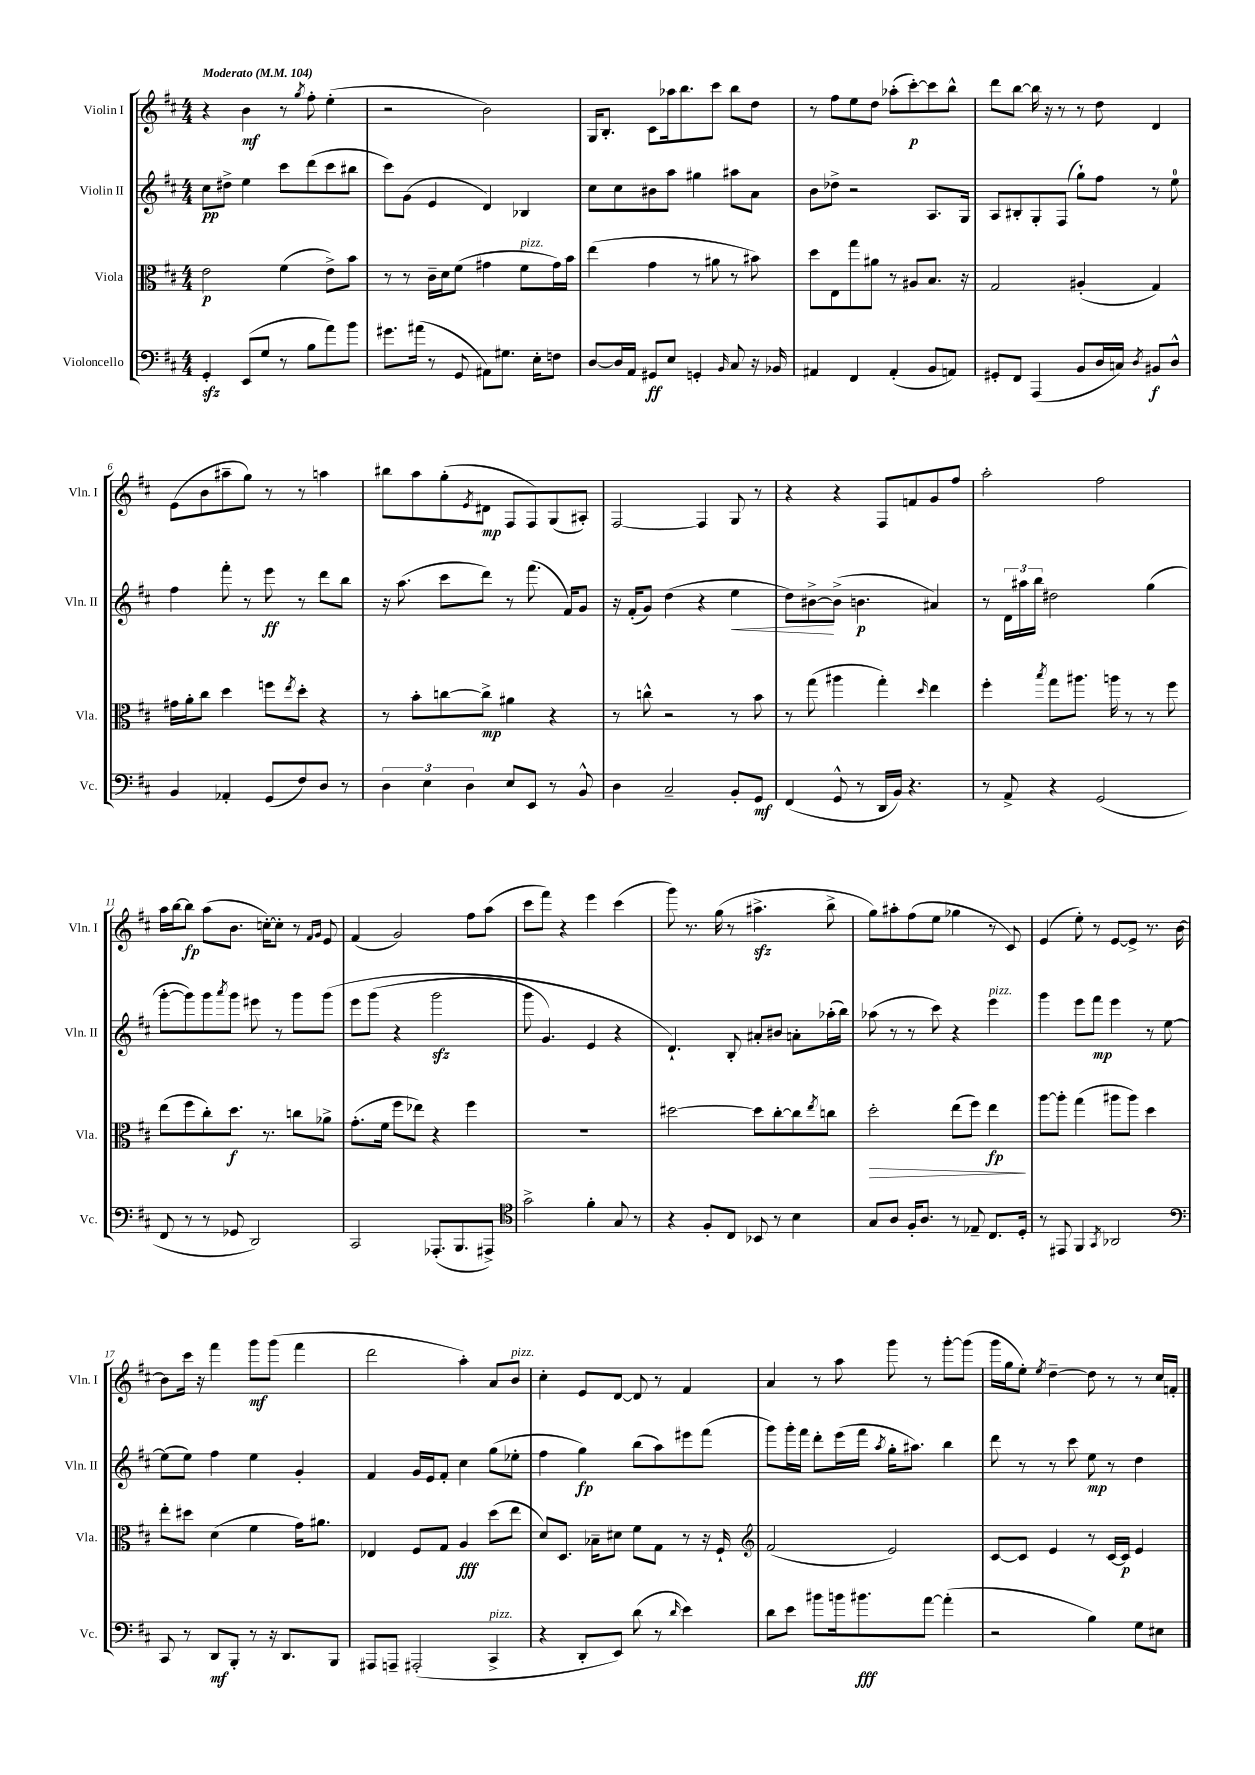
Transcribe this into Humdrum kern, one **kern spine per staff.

**kern	**kern	**kern	**kern
*staff4	*staff3	*staff2	*staff1
*clefF4	*clefC3	*clefG2	*clefG2
*k[f#c#]	*k[f#c#]	*k[f#c#]	*k[f#c#]
*M4/4	*M4/4	*M4/4	*M4/4
*MM104	*MM104	*MM104	*MM104
4GG'	2e	8cc#	4r
.	.	8dd#^	.
(8EE	.	4ee	4b
8G	.	.	.
8r	(4f#	8ccc#	8r
.	.	.	8qgg
8B	.	(8ddd	8ff#'
8a)	8e^)	8ccc#	(4ee'
8b	8b	8bb#	.
=	=	=	=
8.g#	8r	8ccc#)	2r
.	8r	(8g	.
(16a#	.	.	.
8r	16c#~	4e	.
.	16d	.	.
8GG	(8f#	.	.
8AA#)	4g#	4d)	2b)
8.G#	.	.	.
.	8f#	4B-	.
16E'	.	.	.
8F	16g#)	.	.
.	16b	.	.
=	=	=	=
[8D	(4ee	8cc#	16G
.	.	.	8.B'
16D]	.	8cc#	.
16AA	.	.	.
8GG#	4g	8b#	8c#
8E	.	8aa	16aa-
.	.	.	8.bb
4GG'	8r	4gg#	.
.	8a#	.	8ccc#
16qqBB	.	.	.
8C#	8r	8aa#	8bb
16r	8b#)	8a	8dd
16BB-	.	.	.
=	=	=	=
4AA#	8dd	8b	8r
.	8E	8dd-^	8ff#
4FF#	8gg	2r	8ee
.	8a#	.	8dd
(4AA#'	8r	.	(8aa-'
.	8A#	.	[8ccc#')
8BB	8.B	8.A	8ccc#]
8AA)	.	.	8bb^^
.	16r	16G	.
=	=	=	=
8GG#'	2G	8A	8ddd
8FF#	.	8B#'	[8bb
(4AAA	.	8G'	16bb]
.	.	.	16r
.	.	(8F#	8r
8BB	(4A#'	8gg`)	8r
16D	.	8ff#	8dd
16C)	.	.	.
8qD	.	.	.
8BB#	4G)	8r	4d
8D^^	.	8ee	.
=	=	=	=
4BB	16g#	4ff#	(8e
.	16a'	.	.
.	8cc#	.	8b
4AA-'	4dd	8fff#'	8aa#~
.	.	8r	8gg)
(8GG	8ff	8eee	8r
.	8qee	.	.
8F#)	8dd'	8r	8r
8D	4r	8ddd	4aa
8r	.	8bb	.
=	=	=	=
6D	8r	16r	8bb#
.	.	(8.aa	.
.	8b'	.	8aa
6E	.	.	.
.	[8cc	8ccc#	(8gg'
6D	.	.	.
.	.	.	8qe
.	8cc^]	8ddd)	8d#
8E	4a#	8r	8F#
8EE	.	(8.fff#	8F#)
8r	4r	.	(8G
.	.	16f#)	.
8BB^^	.	8g	8A#')
=	=	=	=
4D	8r	16r	[2F#
.	.	(16f#'	.
.	8cc^^	8g)	.
2C#~	2r	(4dd	.
.	.	4r	4F#]
8BB'	8r	4ee	8G
8GG	8b	.	8r
=	=	=	=
(4FF#	8r	8dd)	4r
.	(8gg	[8b#^	.
8GG^^	4aa#	(8b#^]	4r
8r	.	4.b	.
16DD	4gg')	.	8F#
16BB)	.	.	.
4.r	.	.	8f
.	16qqdd	.	.
.	4ee	4a#)	8g
.	.	.	8ff#
=	=	=	=
8r	4ff#'	8r	2aa'
8AA^	.	24d	.
.	.	24aa#	.
.	.	24bb	.
.	8qbb	.	.
4r	8gg	2dd#	.
.	8.aa#	.	.
(2GG	.	.	2ff#
.	16aa	.	.
.	8r	.	.
.	8r	(4gg	.
.	8ff#	.	.
=	=	=	=
8FF#	(8ee	[8ggg'	16aa
.	.	.	[16bb
8r	8ff#	8ggg])	8bb]
8r	8cc#')	8ggg	(8aa
.	.	8qaaa	.
8GG-	8.dd	8ggg	8.b
2DD)	.	8eee#	.
.	8.r	.	[16cc')
.	.	8r	8cc']
.	8cc	8ggg	8r
.	.	.	16qqf#
.	.	.	16qqg
.	8a-^	&(8ggg	8e
=	=	=	=
2CC#	(8.g'	8eee	(4f#
.	.	(8ggg	.
.	16f#	.	.
.	8ff#	4r	2g)
.	8ee-)	.	.
(8.AAA-'	4r	2ggg	.
8.BBB	.	.	.
.	4ff#	.	8ff#
8AAA#^)	.	.	(8aa
=	=	=	=
*clefC4	*	*	*
2g^	1r	8ggg	8ccc#
.	.	4.g)	8fff#)
.	.	.	4r
4f#'	.	4e	4eee
8G	.	4r	(4ccc#
8r	.	.	.
=	=	=	=
4r	[2dd#	4.d`&)	8ggg)
.	.	.	8.r
8F#'	.	.	.
.	.	.	(16gg
8C#	.	8B'	8r
8BB-	8dd#]	8a#'	4.aa#^
8r	[8cc#'	8b#	.
4B	8cc#]	8a'	.
.	8qee	.	.
.	8cc	(16aa-'	8bb^
.	.	16bb)	.
=	=	=	=
8G	2dd'	(8aa-	8gg)
8A	.	8r	8aa#'
16F#'	.	8r	(8ff#
8.A	.	.	.
.	.	8ccc#)	8ee
8r	(8ee	4r	4gg-
8E-~	8ff#)	.	.
8.C#	4ee	4eee	8r
.	.	.	8c#)
16D'	.	.	.
=	=	=	=
8r	[8aa	4ggg	(4e
8EE#	8aa']	.	.
4FF#	(4gg	8eee	8ee')
.	.	8fff#	8r
8qGG	.	.	.
2AA-	8aa#	4eee	[8e
.	8aa#)	.	8e^]
.	4dd	8r	8.r
.	.	[8ee	.
.	.	.	[16b
=	=	=	=
*clefF4	*	*	*
8CC#	8ee'	(8ee]	8b]
8r	8dd#	8ee)	16ccc#
.	.	.	16r
8DD	(4d	4ff#	4fff#
8BBB'	.	.	.
8r	4f#	4ee	8ggg
16r	.	.	(8ggg
8.DD	.	.	.
.	16g)	4g'	4fff#
.	8.a#	.	.
8BBB	.	.	.
=	=	=	=
8AAA#	4E-	4f#	2ddd
8AAA~	.	.	.
(2AAA#'	8F#	16g	.
.	.	16e	.
.	8G	8f#'	.
.	4A	4cc#	4aa')
4CC#^	(8dd	(8gg	8a
.	8ee	8ee-'	8b
=	=	=	=
4r	8d)	4ff#	4cc#'
.	8.D	.	.
8DD'	.	4gg)	8e
.	16B-~	.	.
8EE)	8d#	.	[8d
(8d	8f#	(8bb	8d]
8r	8G	8aa)	8r
16qqd	.	.	.
4e)	8r	8eee#	4f#
.	16r	(8fff#	.
.	16F#`	.	.
=	=	=	=
*	*clefG2	*	*
8d	(2f#	8ggg)	4a
8e	.	16ggg'	.
.	.	16fff#	.
8b#	.	8ddd'	8r
16b	.	(16eee	8aa
8.b#	.	16fff#	.
.	.	8qaa	.
.	2e)	16gg'	8ggg
.	.	8.aa#)	.
[8a	.	.	8r
(4a']	.	4bb	[8ggg'
.	.	.	(8ggg]
=	=	=	=
2r	[8c#	8ddd	16ggg
.	.	.	16gg
.	8c#]	8r	8ee')
.	.	.	8qee
.	4e	8r	[4dd~
.	.	8ccc#	.
4B)	8r	8ee	8dd]
.	[16c#	8r	8r
.	16c#]	.	.
8G	4e	4dd	8r
8E#	.	.	16cc#
.	.	.	16f'
==	==	==	==
*-	*-	*-	*-
